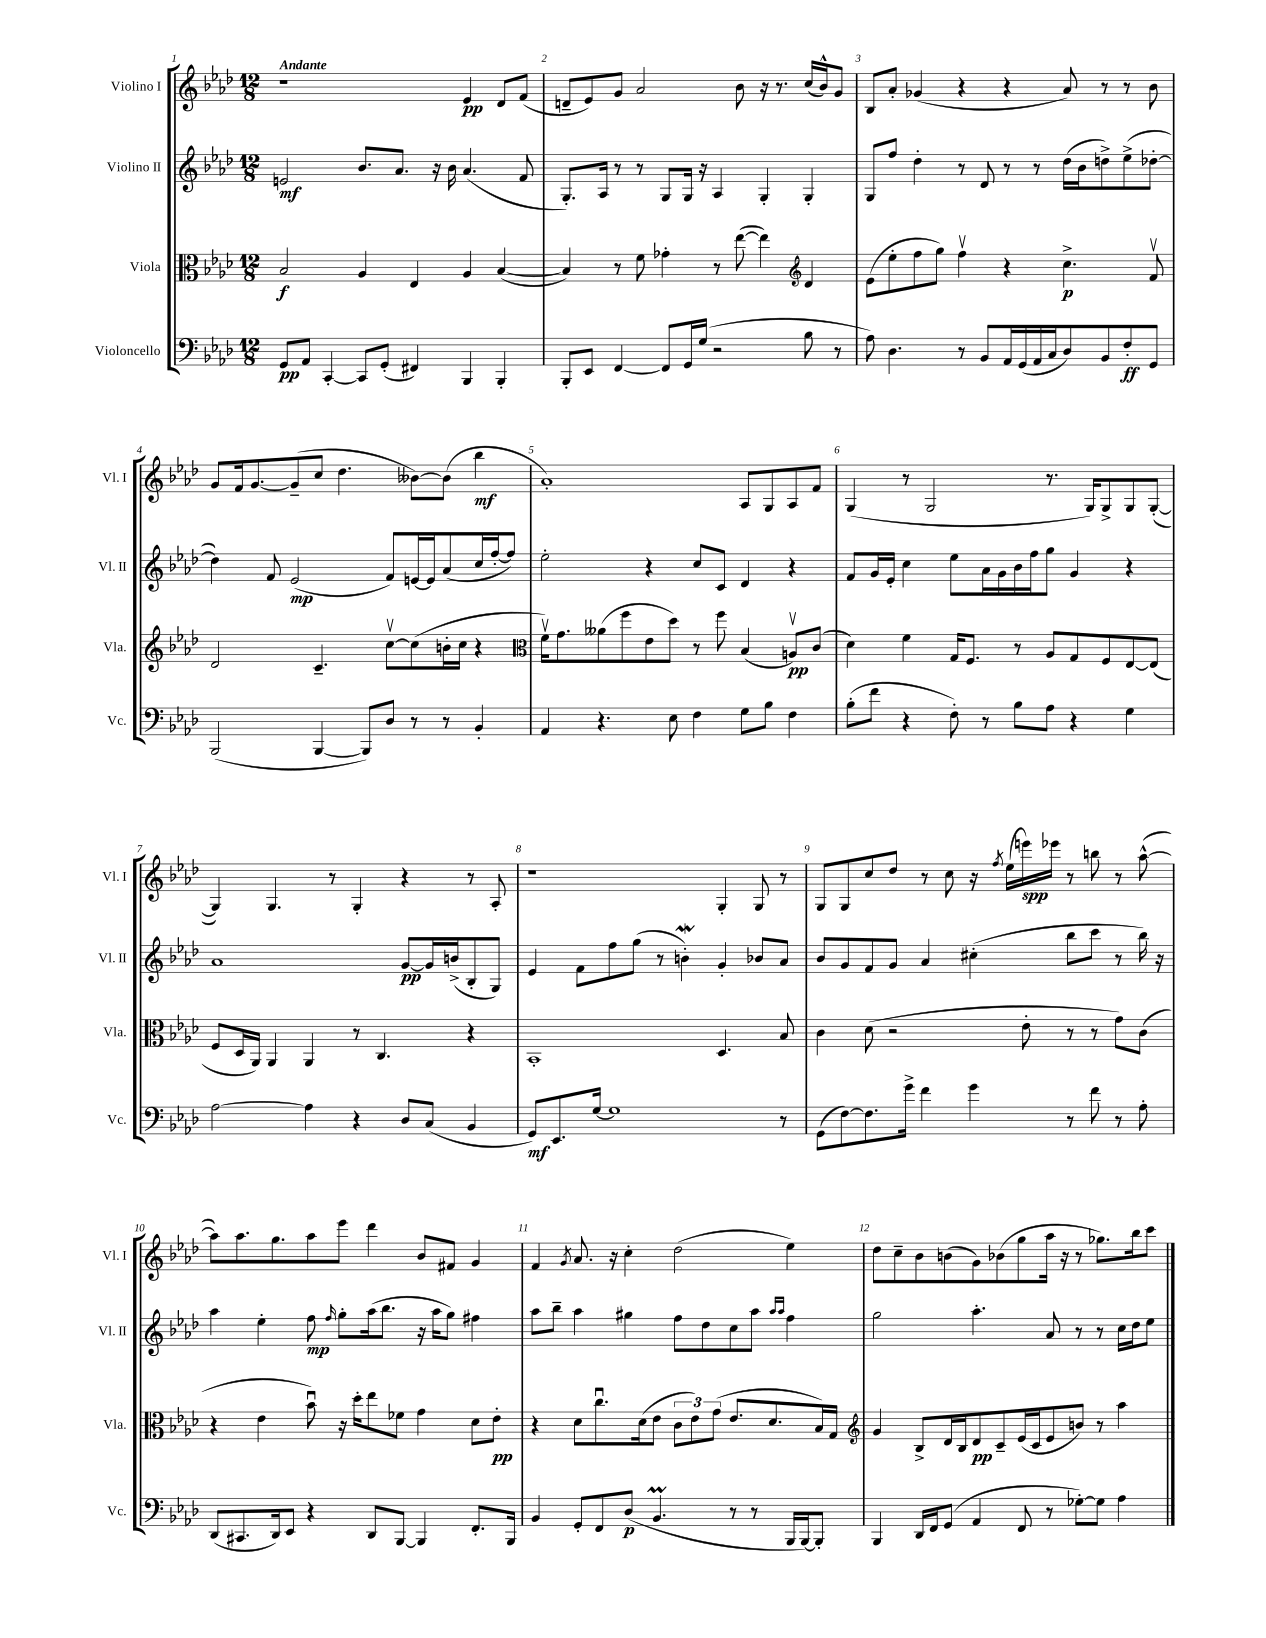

**kern	**kern	**kern	**kern
*staff4	*staff3	*staff2	*staff1
*clefF4	*clefC3	*clefG2	*clefG2
*k[b-e-a-d-]	*k[b-e-a-d-]	*k[b-e-a-d-]	*k[b-e-a-d-]
*M12/8	*M12/8	*M12/8	*M12/8
8GG	2B-	2e	1r
8AA-	.	.	.
[4CC'	.	.	.
8CC]	4A-	8.b-	.
(8GG'	.	.	.
.	.	8.a-	.
4FF#)	4E-	.	.
.	.	16r	.
.	.	16b-	.
4BBB-	4A-	(4.a-	4e-
4BBB-'	([4B-	.	8d-
.	.	8f	(8f
=	=	=	=
8BBB-'	4B-])	8.G')	8d~
8EE-	.	.	8e-)
.	.	16A-	.
[4FF	8r	8r	8g
.	8f	8r	2a-
8FF]	4g-'	8G	.
16GG	.	16G	.
(16G	.	16r	.
2r	8r	4A-	.
.	([8ee-	.	8b-
.	4ee-])	4G'	16r
.	.	.	8.r
*	*clefG2	*	*
8B-	4d-	4G'	(16cc
.	.	.	16b-^^)
8r	.	.	8g
=	=	=	=
8A-)	(8e-	8G	8B-
4.D-	8ee-'	8ff	8a-'
.	8ff	4dd-'	(4g-
.	8gg)	.	.
8r	4ffv	8r	4r
8BB-	.	8d-	.
16AA-	4r	8r	4r
(16GG	.	.	.
16AA-	.	8r	.
16C	.	.	.
8D-)	4.cc^	(16dd-	8a-)
.	.	16b-	.
8BB-	.	8dd^)	8r
8F'	.	(8ee-^	8r
8GG	8fv	[8dd-'	8b-
=	=	=	=
(2BBB-	2d-	4dd-])	8g
.	.	.	16f
.	.	.	[8.g
.	.	8f	.
.	.	(2e-	(8g~]
[4BBB-	4.c~	.	8cc
.	.	.	4.dd-
8BBB-])	.	.	.
8D-	[8ccv	8f)	.
8r	(8cc]	[16e	[8b--)
.	.	16e]	.
8r	16b'	(8a-	(8b--]
.	16cc	.	.
4BB-'	4r	16cc	4bb-
.	.	[16ff'	.
.	.	8ff])	.
=	=	=	=
*	*clefC3	*	*
4AA-	16fv)	2ee-'	1a-')
.	8.g	.	.
4.r	(8a--	.	.
.	8ff	.	.
.	8e-	4r	.
8E-	8dd-)	.	.
4F	8r	8cc	.
.	8ff	8c	.
8G	(4B-	4d-	8A-
8B-	.	.	8G
4F	8Av)	4r	8A-
.	(8c	.	8f
=	=	=	=
(8B-'	4d-)	8f	(4G
8f	.	16g	.
.	.	16e-'	.
4r	4f	4cc	8r
.	.	.	2G
8F')	16G	8ee-	.
.	8.F	.	.
8r	.	16a-	.
.	.	16g	.
8B-	8r	16b-	.
.	.	16ff	.
8A-	8A-	8gg	8.r
4r	8G	4g	.
.	.	.	16G)
.	8F	.	8G^
4G	[8E-	4r	8G
.	(8E-]	.	([8G'
=	=	=	=
[2A-	8F	1a-	4G])
.	16D-	.	.
.	16AA-)	.	.
.	4AA-	.	4.G
4A-]	4AA-	.	.
.	.	.	8r
4r	8r	.	4G'
.	4.C	.	.
8D-	.	[8g	4r
(8C	.	16g]	.
.	.	(16b^	.
4BB-	4r	8B-'	8r
.	.	8G)	8A-'
=	=	=	=
8GG)	1BB-'	4e-	1r
8.EE-	.	.	.
.	.	8f	.
[16G	.	.	.
1G]	.	8ff	.
.	.	(8gg	.
.	.	8r	.
.	.	4b')	.
.	4.D-	4g'	4G'
.	.	8b-	8G
8r	8B-	8a-	8r
=	=	=	=
(8GG	4c	8b-	8G
[8F)	.	8g	8G
8.F]	(8d-	8f	8cc
.	2r	8g	8dd-
16g^	.	.	.
4f	.	4a-	8r
.	.	.	8cc
4g	.	(4cc#'	16r
.	.	.	8qff
.	.	.	(16ee-
.	8e-'	.	16eee)
.	.	.	16eee-
8r	8r	8bb-	8r
8f	8r	8ccc	8bb
8r	8g)	8r	8r
8A-'	(8c	16bb-)	([8aa-^^
.	.	16r	.
=	=	=	=
(8DD-	4r	4aa-	8aa-])
8.CC#	.	.	8.aa-
.	4e-	4ee-'	.
16DD-)	.	.	8.gg
8EE-	.	.	.
4r	8b-u)	8ff	8aa-
.	.	16qqff	.
.	16r	8gg'	8eee-
.	16dd-'	.	.
8DD-	8ee-	(16aa-	4ddd-
.	.	8.bb-	.
[8BBB-	8f-	.	.
4BBB-]	4g	16r	8b-
.	.	16aa-	.
.	.	8gg)	8f#
8.FF'	8d-	4ff#	4g
.	8e-'	.	.
16BBB-	.	.	.
=	=	=	=
4BB-	4r	8aa-	4f
.	.	8bb-~	.
.	.	.	8qg
8GG'	8d-	4aa-	8.a-
8FF	8.ccu	.	.
.	.	.	16r
(8D-	.	4gg#	4cc'
.	(16d-	.	.
4.BB-	8e-	.	.
.	12c	8ff	(2dd-
.	12e-)	.	.
.	.	8dd-	.
.	(12g	.	.
8r	8.e-	8cc	.
8r	.	8aa-	.
.	8.d-	.	.
.	.	16qqaa-	.
.	.	16qqaa-	.
16BBB-	.	4ff	4ee-)
[16BBB-)	.	.	.
8BBB-']	16B-)	.	.
.	16G	.	.
=	=	=	=
*	*clefG2	*	*
4BBB-	4g	2gg	8dd-
.	.	.	8cc~
16DD-	8B-^	.	8b-
16FF	.	.	.
(8GG	16d-	.	(8b
.	16B-	.	.
4AA-	8d-	4.aa-'	8g)
.	8c~	.	(8b-
8FF	(16e-	.	8gg
.	16c	.	.
8r	8e-	8a-	16aa-
.	.	.	16r
[8G-')	8b)	8r	8r
8G-]	8r	8r	8.gg-)
4A-	4aa-	16cc	.
.	.	16dd-	16bb-
.	.	8ee-	8ccc
==	==	==	==
*-	*-	*-	*-
